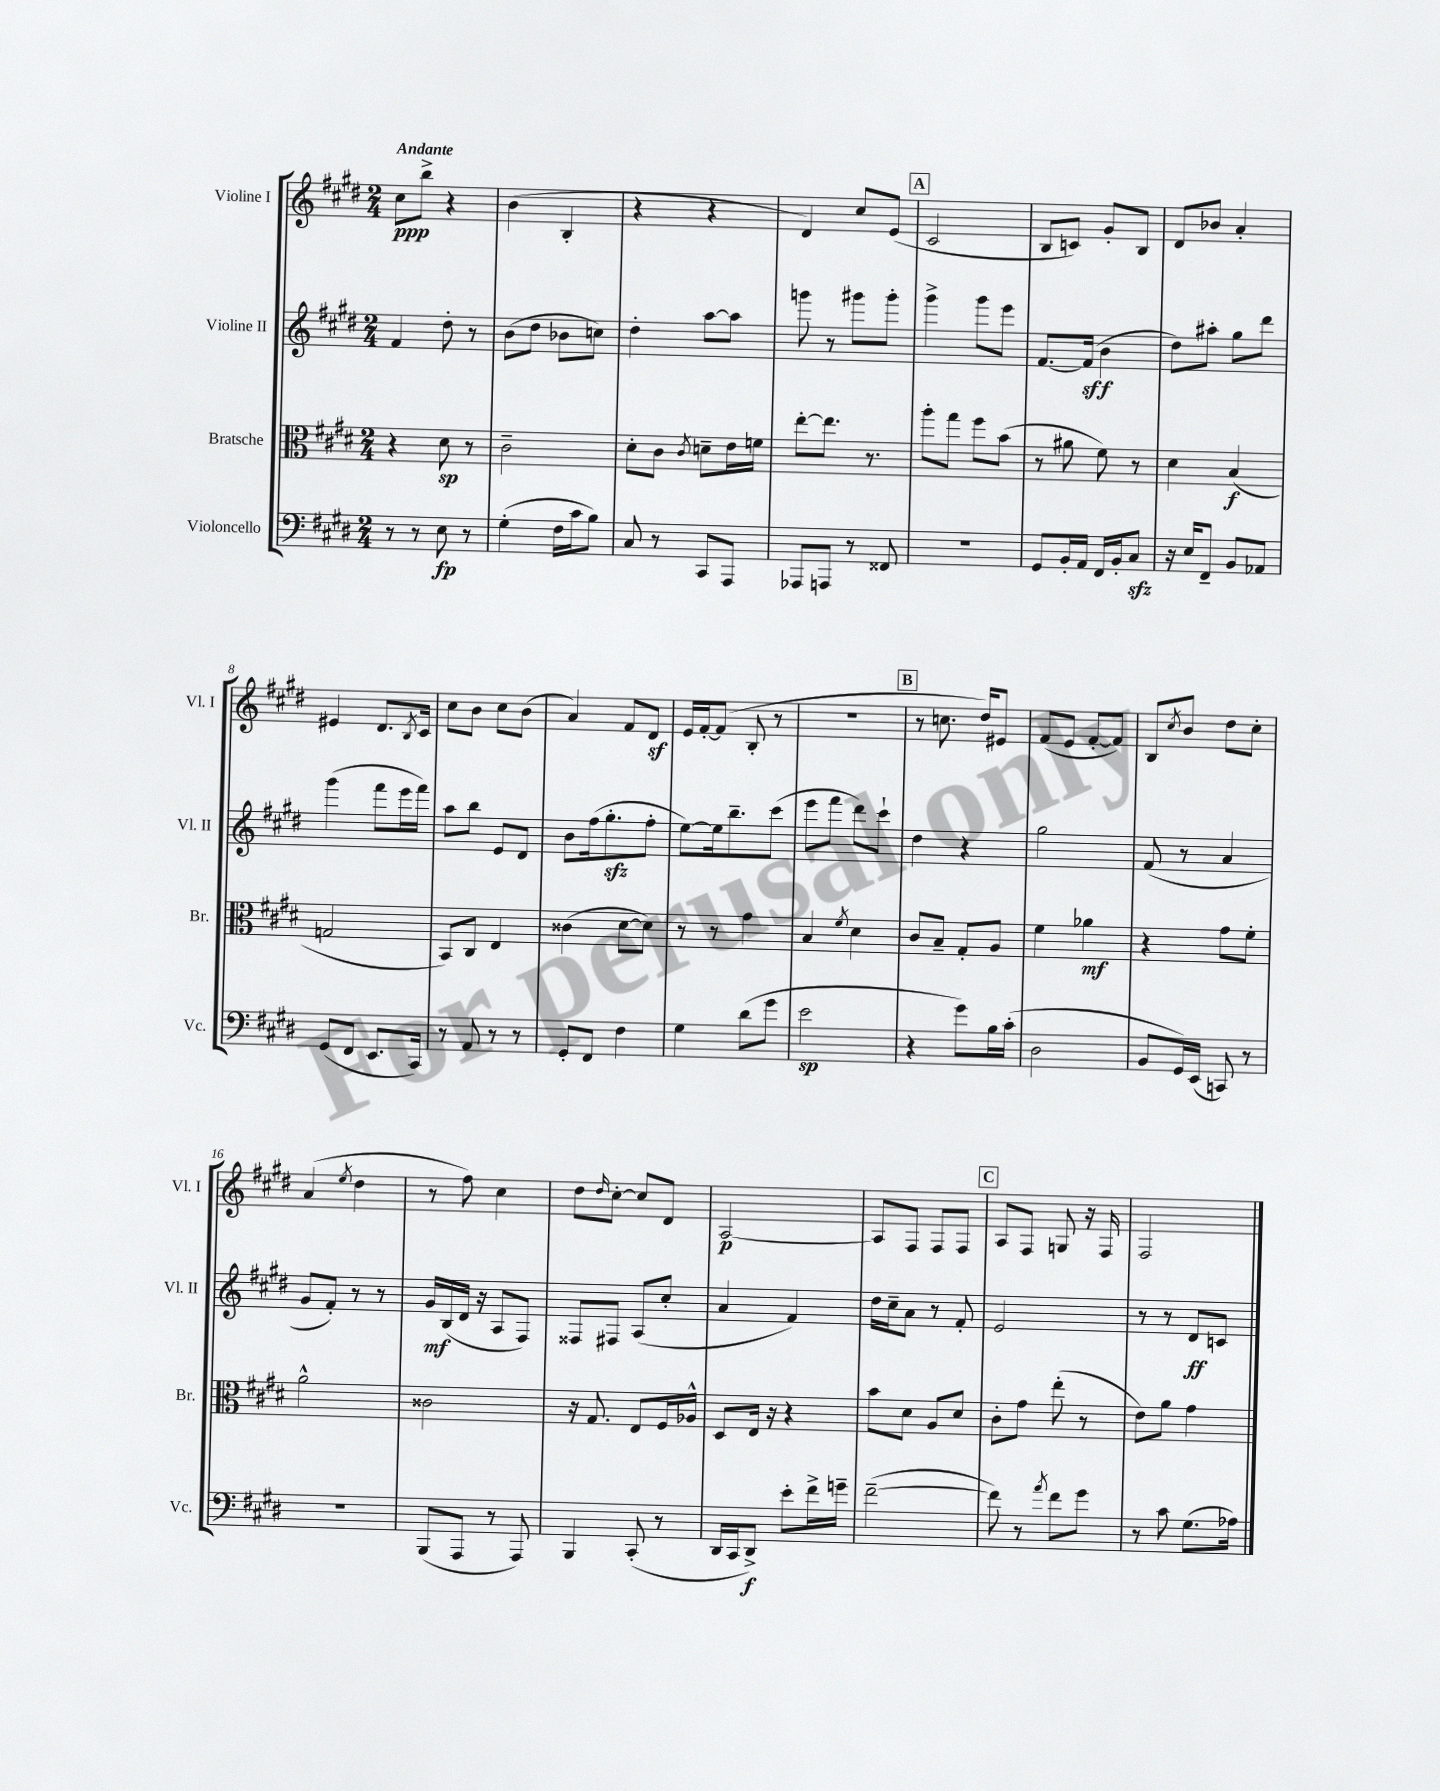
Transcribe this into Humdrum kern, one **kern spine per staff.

**kern	**kern	**kern	**kern
*staff4	*staff3	*staff2	*staff1
*clefF4	*clefC3	*clefG2	*clefG2
*k[f#c#g#d#]	*k[f#c#g#d#]	*k[f#c#g#d#]	*k[f#c#g#d#]
*M2/4	*M2/4	*M2/4	*M2/4
8r	4r	4f#	8cc#
8r	.	.	8bb^
8E	8d#	8dd#'	4r
8r	8r	8r	.
=	=	=	=
(4G#'	2c#~	(8b	(4b
.	.	8dd#	.
16F#	.	8b-	4B'
16c#	.	.	.
8B)	.	8cc)	.
=	=	=	=
8C#	8d#'	4dd#'	4r
8r	8c#	.	.
.	8qc#	.	.
8CC#	8d~	[8aa	4r
8AAA	16e	8aa]	.
.	16f	.	.
=	=	=	=
8AAA-	[8ee'	8ggg	4d#)
8AAA	8.ee]	8r	.
8r	.	8ggg#	8cc#
.	8.r	.	.
8FF##	.	8ggg#'	(8e
=	=	=	=
2r	8aa'	4ggg#^	2c#
.	8gg#	.	.
.	8ff#	8ggg#	.
.	(8b	8eee	.
=	=	=	=
8GG#	8r	[8.f#	8B
16BB'	8a#	.	8c)
16AA	.	(16f#]	.
16FF#	8f#)	4b	8g#'
16BB'	.	.	.
8C#	8r	.	8B
=	=	=	=
16r	4d#	8dd#)	8d#
16E	.	.	.
8FF#~	.	8aa#'	8b-
8BB	(4B	8gg#	4a'
8AA-	.	8ddd#	.
=	=	=	=
(8GG#	2G	(4ggg#	4e#
8FF#	.	.	.
8.EE	.	8fff#	8.d#
.	.	16eee	.
.	.	.	8qB
16CC#)	.	16fff#)	16c#
=	=	=	=
8r	8BB)	8aa	8cc#
8AA	8C#	8bb	8b
8r	4E	8e	8cc#
8r	.	8d#	(8b
=	=	=	=
8GG#'	(4c##	8b	4a)
8FF#	.	(16ff#	.
.	.	8.gg#'	.
4F#	[8d#	.	8f#
.	8d#])	8ff#'	8d#
=	=	=	=
4G#	8r	[8ee)	16e
.	.	.	[16f#'
.	8r	16ee]	(8f#]
.	.	8.bb~	.
(8d#	4g#	.	8B'
8g#	.	(8ccc#	8r
=	=	=	=
2e	4B	8eee	2r
.	.	8fff#	.
.	8qf#	.	.
.	4d#	8ddd#)	.
.	.	8ccc#`	.
=	=	=	=
4r	8c#	4dd#	8r
.	8B~	.	8.cc
8g#)	8G#'	4r	.
.	.	.	16dd#)
16B	8A	.	8e#
(16c#'	.	.	.
=	=	=	=
2D#	4f#	2gg#	(8f#
.	.	.	8e
.	4a-	.	[8f#'
.	.	.	8f#])
=	=	=	=
8BB	4r	(8f#	8B
.	.	.	8qcc#
16GG#)	.	8r	8b
(16EE	.	.	.
8CC)	8g#	4a	8dd#
8r	8f#'	.	8cc#'
=	=	=	=
2r	2a^^	8g#	(4a
.	.	8f#')	.
.	.	.	8qee
.	.	8r	4dd#
.	.	8r	.
=	=	=	=
(8BBB	2c##	16g#	8r
.	.	(16B	.
8AAA	.	16d#	8ff#)
.	.	16r	.
8r	.	8A	4cc#
8AAA)	.	8F#)	.
=	=	=	=
4BBB	16r	8F##	8dd#
.	8.G#	.	.
.	.	.	16qqdd#
.	.	8F#	[8cc#'
(8CC#'	8E	(8A	8cc#]
8r	16F#	8cc#'	8d#
.	16A-^^	.	.
=	=	=	=
16DD#	8D#	4a	[2A
16CC#	.	.	.
8DD#^)	16E	.	.
.	16r	.	.
8e'	4r	4f#)	.
16f#^	.	.	.
16g~	.	.	.
=	=	=	=
([2f#~	8b	16dd#	8A]
.	.	16cc#~	.
.	8d#	8a	8F#
.	8A	8r	8F#
.	8d#	8f#'	8F#
=	=	=	=
8f#])	8c#'	2e	8A
8r	8g#	.	8F#
8qa	.	.	.
8f#	(8ee'	.	8G
8g#	8r	.	16r
.	.	.	16F#
=	=	=	=
8r	8e)	8r	2F#
8c#	8a	8r	.
(8.G#	4g#	8d#	.
.	.	8c	.
16A-)	.	.	.
==	==	==	==
*-	*-	*-	*-
